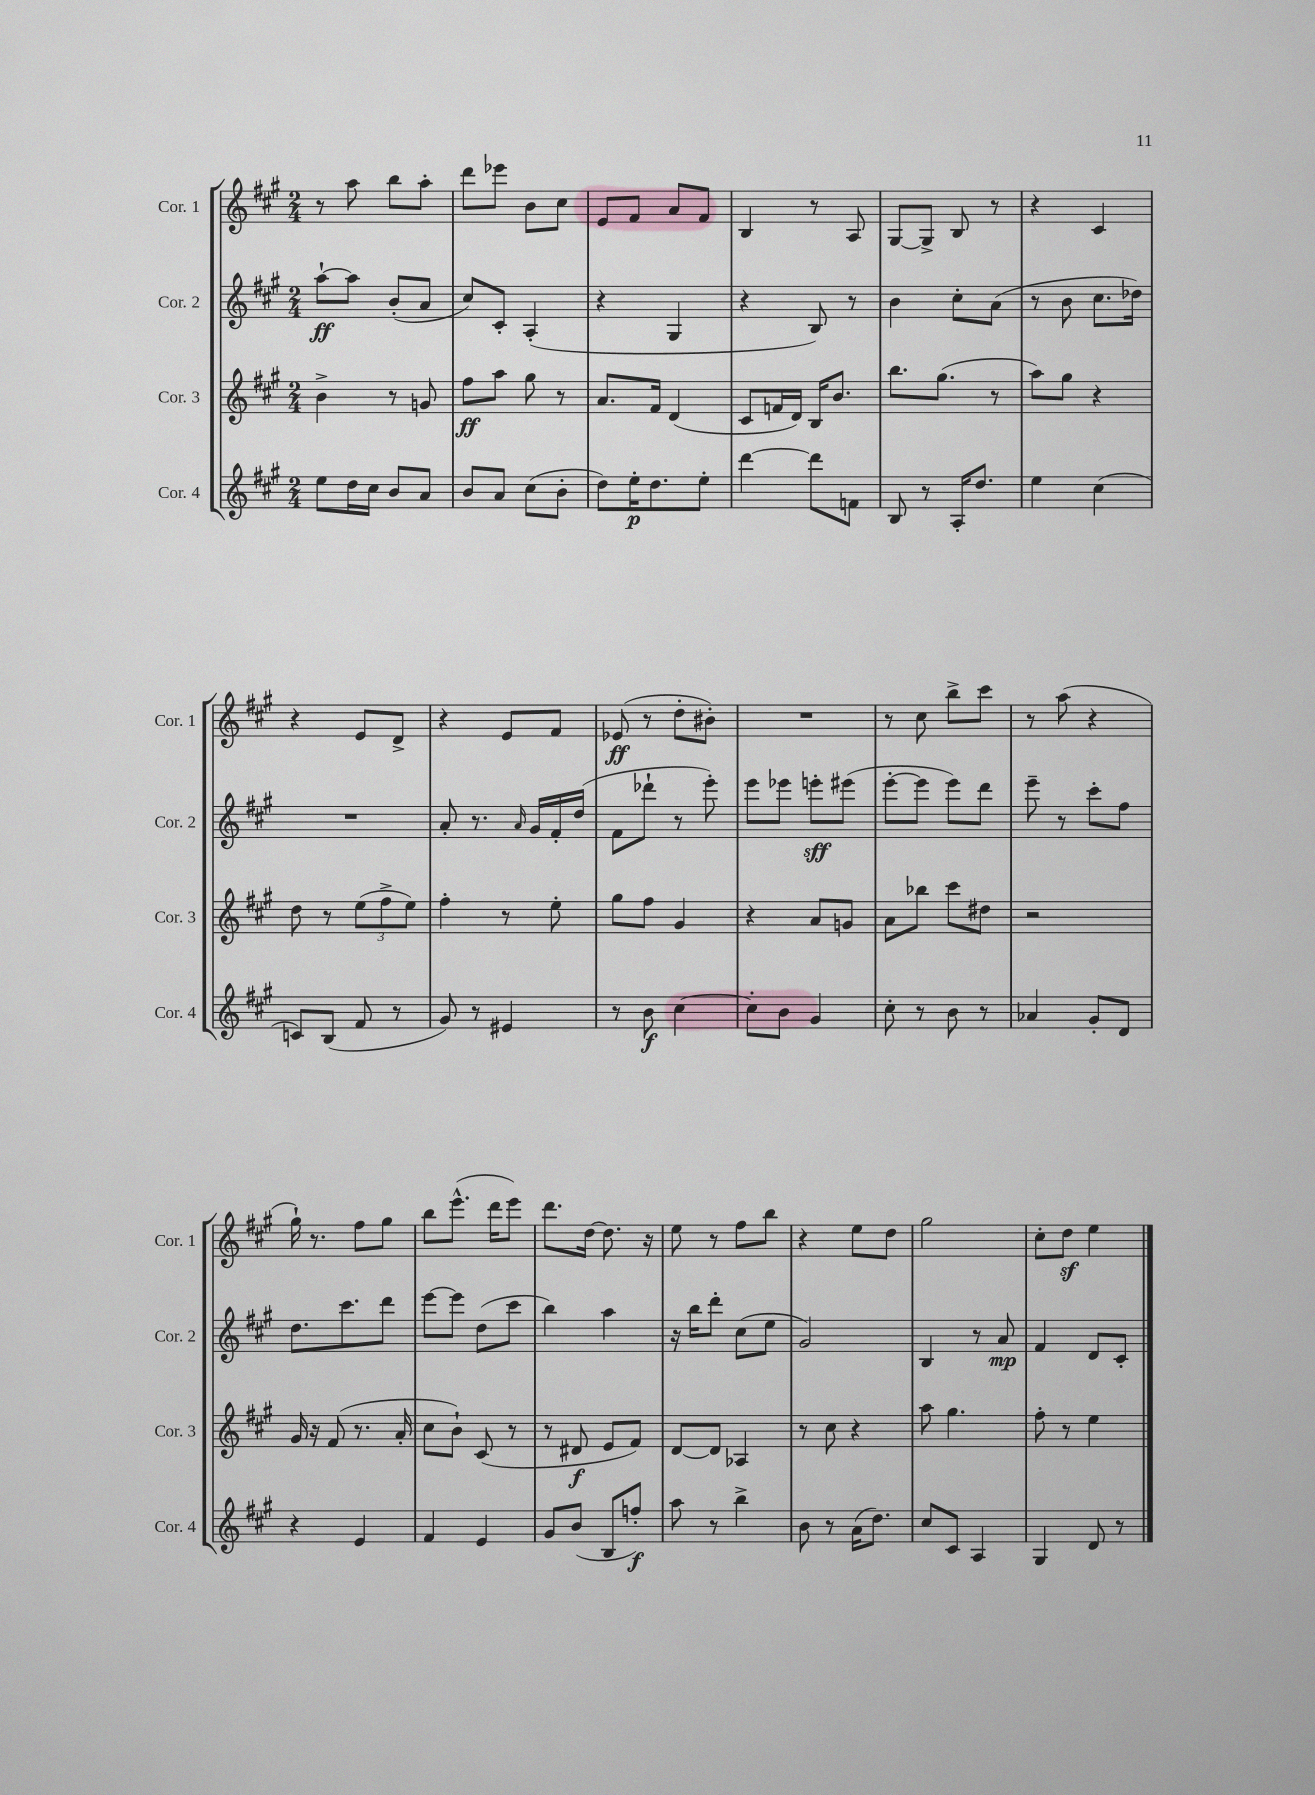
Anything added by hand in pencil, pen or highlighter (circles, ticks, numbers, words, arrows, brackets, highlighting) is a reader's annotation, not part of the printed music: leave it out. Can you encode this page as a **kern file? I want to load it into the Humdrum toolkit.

**kern	**kern	**kern	**kern
*staff4	*staff3	*staff2	*staff1
*clefG2	*clefG2	*clefG2	*clefG2
*k[f#c#g#]	*k[f#c#g#]	*k[f#c#g#]	*k[f#c#g#]
*M2/4	*M2/4	*M2/4	*M2/4
8ee	4b^	[8aa`	8r
16dd	.	8aa]	8aa
16cc#	.	.	.
8b	8r	(8b'	8bb
8a	8g	8a	8aa'
=	=	=	=
8b	8ff#	8cc#)	8ddd
8a	8aa	8c#'	8eee-
(8cc#	8gg#	(4A'	8b
8b'	8r	.	8cc#
=	=	=	=
8dd)	8.a	4r	8e
16ee'	.	.	8f#
8.dd	16f#	.	.
.	(4d	4G#	8a
8ee'	.	.	8f#
=	=	=	=
[4ddd	8c#	4r	4B
.	16f	.	.
.	16d)	.	.
8ddd]	16B	8B)	8r
.	8.b	.	.
8f	.	8r	8A
=	=	=	=
8B	8.bb	4b	[8G#
8r	.	.	8G#^]
.	(8.gg#	.	.
16A'	.	8cc#'	8B
8.dd	.	.	.
.	8r	(8a	8r
=	=	=	=
4ee	8aa)	8r	4r
.	8gg#	8b	.
(4cc#	4r	8.cc#	4c#
.	.	16dd-)	.
=	=	=	=
8c)	8dd	2r	4r
(8B	8r	.	.
8f#	(12ee	.	8e
.	12ff#^	.	.
8r	.	.	8d^
.	12ee)	.	.
=	=	=	=
8g#)	4ff#'	8a'	4r
8r	.	8.r	.
4e#	8r	.	8e
.	.	16qqa	.
.	.	16g#	.
.	8ee'	16f#'	8f#
.	.	(16dd	.
=	=	=	=
8r	8gg#	8f#	(8e-
8b	8ff#	8ddd-`	8r
[4cc#	4g#	8r	8dd'
.	.	8eee')	8b#')
=	=	=	=
8cc#']	4r	8eee	2r
8b	.	8eee-	.
4g#	8a	8eee'	.
.	8g	(8eee#	.
=	=	=	=
8cc#'	8a	[8eee'	8r
8r	8bb-	8eee]	8cc#
8b	8ccc#	8eee)	8bb^
8r	8dd#	8ddd	8ccc#
=	=	=	=
4a-	2r	8eee~	8r
.	.	8r	(8aa
8g#'	.	8ccc#'	4r
8d	.	8ff#	.
=	=	=	=
4r	16g#	8.dd	16gg#`)
.	16r	.	8.r
.	(8f#	.	.
.	.	8.ccc#	.
4e	8.r	.	8ff#
.	.	8ddd	8gg#
.	16a'	.	.
=	=	=	=
4f#	8cc#	[8eee	8bb
.	8b`)	8eee]	(8.eee^^
4e	(8c#	(8dd	.
.	.	.	16ddd
.	8r	8ccc#	8eee)
=	=	=	=
8g#	8r	4bb)	8.ddd
(8b	8d#	.	.
.	.	.	[16dd
8B	8e	4aa	8.dd]
8ff')	8f#)	.	.
.	.	.	16r
=	=	=	=
8aa	[8d	16r	8ee
.	.	16bb	.
8r	8d]	8ddd'	8r
4bb^	4A-	(8cc#	8ff#
.	.	8ee	8bb
=	=	=	=
8b	8r	2g#)	4r
8r	8cc#	.	.
(16a	4r	.	8ee
8.dd)	.	.	.
.	.	.	8dd
=	=	=	=
8cc#	8aa	4B	2gg#
8c#	4.gg#	.	.
4A	.	8r	.
.	.	8a	.
=	=	=	=
4G#	8ff#'	4f#	8cc#'
.	8r	.	8dd
8d	4ee	8d	4ee
8r	.	8c#'	.
==	==	==	==
*-	*-	*-	*-
